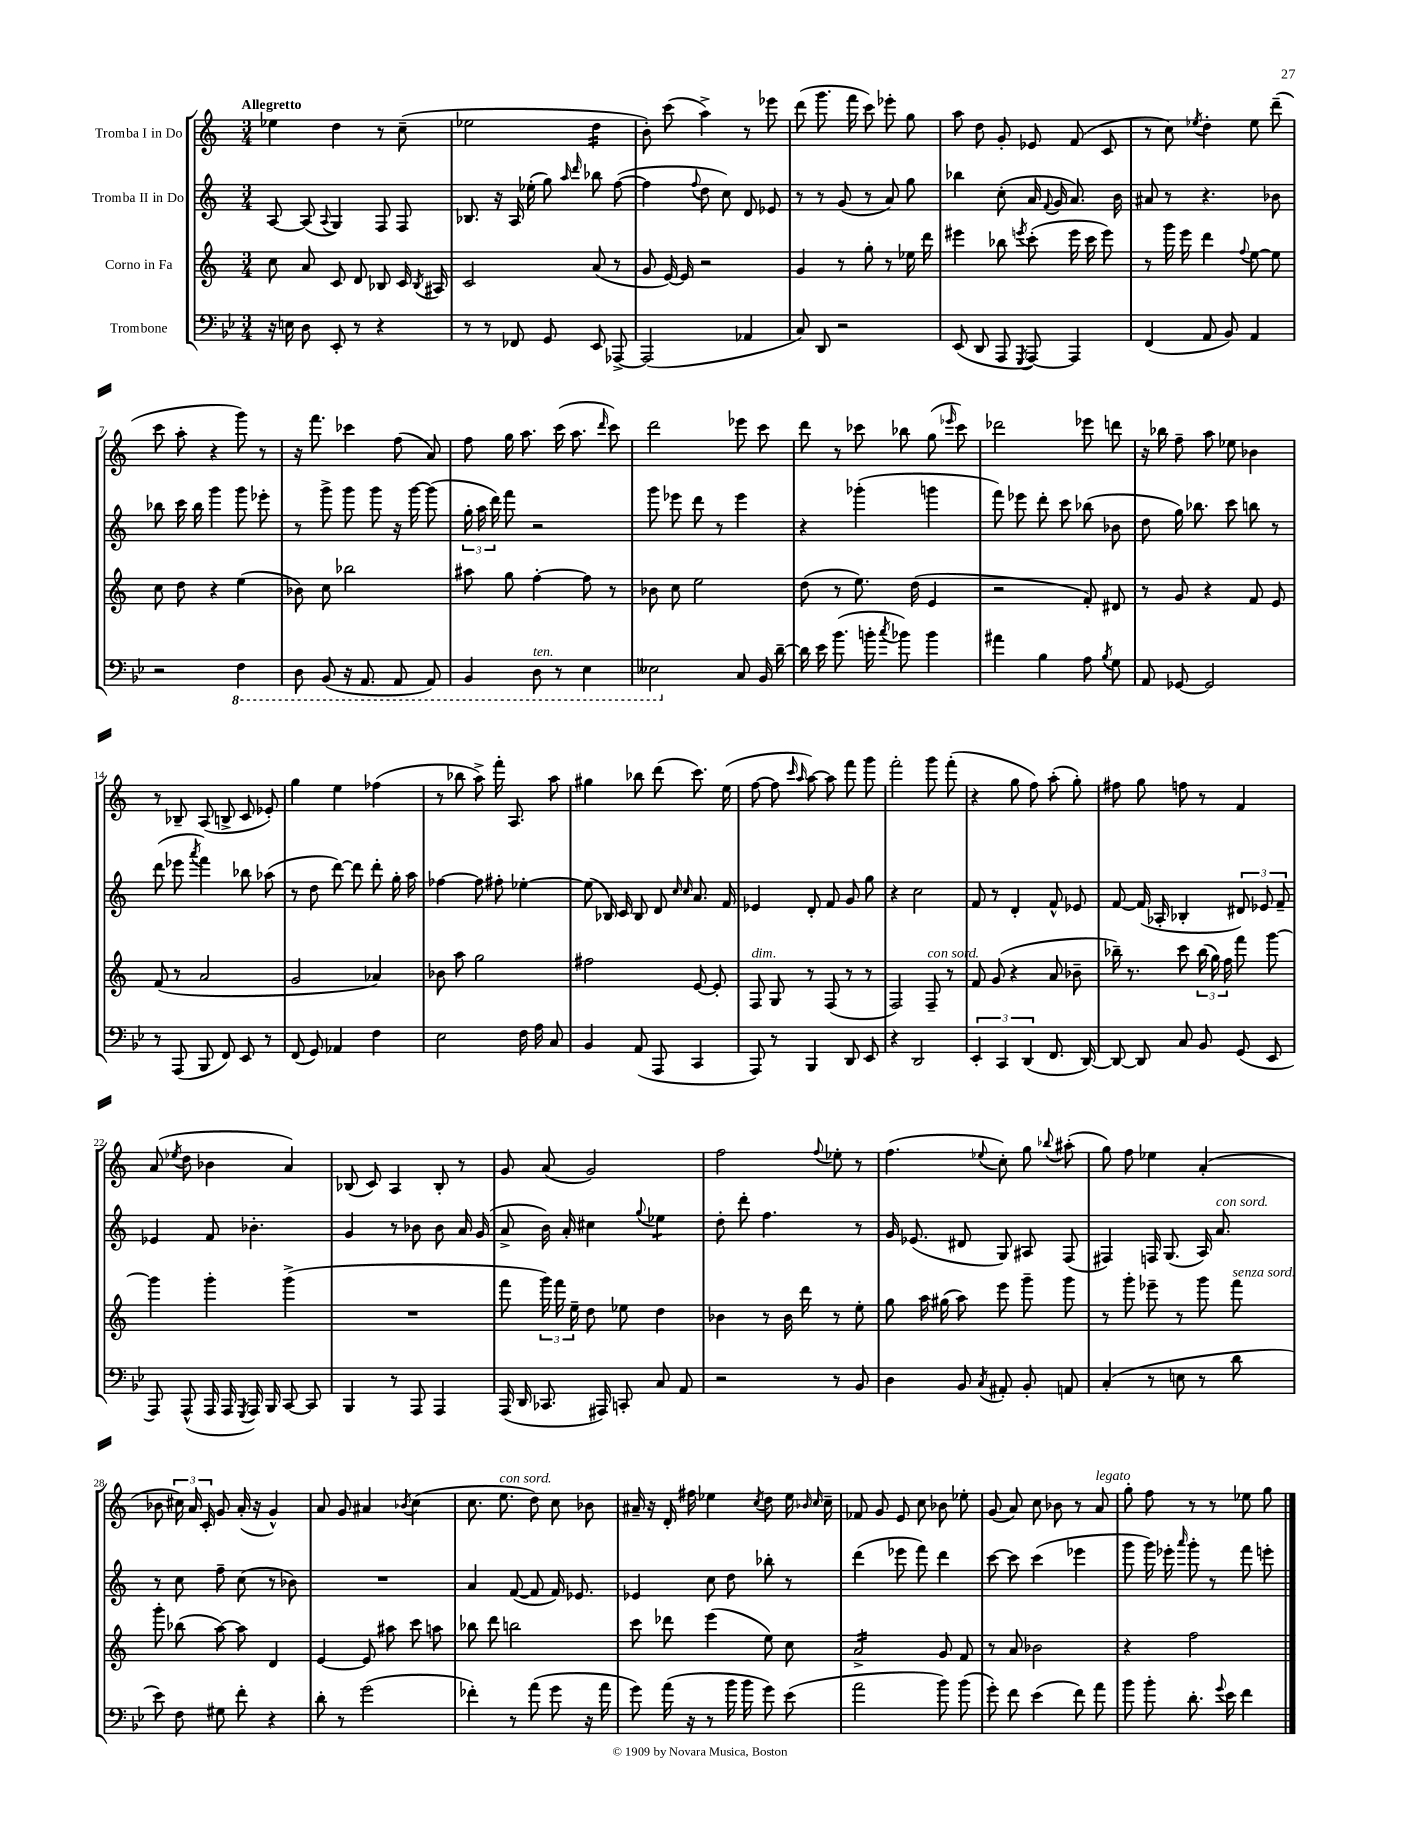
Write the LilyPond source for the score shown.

<<
\new StaffGroup <<
\new Staff = "s0" \with { instrumentName = "Tromba I in Do" } {
    \clef treble \key c \major \numericTimeSignature \time 3/4 \tempo "Allegretto"
    \autoBeamOff ees''4 d''4 r8 c''8--( |
    ees''2 d''4:16 |
    b'8-.) c'''8( a''4->) r8 ees'''8 |
    d'''8( g'''8. f'''16 c'''8) ees'''8-. g''8 |
    a''8 d''8 g'8-. ees'8 f'8( c'8 |
    r8 c''8) \acciaccatura { ees''8 } d''4-. ees''8 d'''8--( |
    c'''8 a''8-. r4 g'''8) r8 |
    r16 f'''8. ces'''4 f''8( a'8) |
    f''8 g''16 a''8. c'''16( a''8. \grace { d'''16 } c'''8) |
    d'''2 ees'''8 c'''8 |
    d'''8 r8 ces'''8 bes''8 g''8( \grace { ees'''16 } ces'''8) |
    des'''2 ees'''8 d'''8 |
    r16 bes''16 f''8-- a''8 ees''8 bes'4 |
    r8 bes8-- a8( b8-> c'8 ees'8-.) |
    g''4 e''4 fes''4( |
    r8 bes''8 a''8->) f'''16-. a8. a''8 |
    gis''4 bes''8 d'''8( c'''8.) e''16( |
    f''8~ f''8 \grace { c'''16 a''16 } a''8~) a''8 f'''8 g'''8 |
    f'''2-. g'''8 f'''8-.( |
    r4 g''8 f''8) a''8-.( g''8-.) |
    fis''8 g''8 f''8 r8 f'4 |
    a'8( \acciaccatura { ees''8 } d''8 bes'4 a'4) |
    bes8( c'8) a4 bes8-. r8 |
    g'8 a'8( g'2) |
    f''2 \appoggiatura { f''8 } ees''8-. r8 |
    f''4.( \appoggiatura { ees''8 } c''8-.) g''8 \appoggiatura { bes''8 } ais''8-.( |
    g''8) f''8 ees''4 a'4-.( |
    bes'8 \tuplet 3/2 { cis''16) a'16 c'16-. } g'8 a'16-.( r16 g'4-^) |
    a'8 g'8 ais'4 \acciaccatura { bes'8 } c''4( |
    c''8. e''8.^\markup { \italic "con sord." } d''8) c''8 bes'8 |
    ais'16-- r16 d'16-. fis''16 ees''4 \acciaccatura { c''8 } d''8 ees''16 \grace { bes'16 c''16 } c''16-- |
    fes'8 g'8 e'8 c''8 bes'8 ees''8-. |
    g'8( a'8) c''8 bes'8 r8 a'8^\markup { \italic "legato" } |
    g''8-. f''8 r8 r8 ees''8 g''8 \bar "|." |
}
\new Staff = "s1" \with { instrumentName = "Tromba II in Do" } {
    \clef treble \key c \major \numericTimeSignature \time 3/4
    \autoBeamOff a8~ a8( \appoggiatura { a8 } g4) f8 f8 |
    bes8. r16 a16 ees''16-.( g''8) \grace { a''16 d'''16 } bes''8 f''8~( |
    f''4 \appoggiatura { f''8 } d''8 c''8) d'8 ees'8 |
    r8 r8 g'8( r8 a'8) g''8 |
    bes''4 c''8-.( a'16 \appoggiatura { f'8 } g'16 a'8.) b'16 |
    ais'8 r8 r4. bes'8 |
    bes''8 c'''16 bes''16 g'''4 g'''8 ees'''8-. |
    r8 g'''8-> g'''8 g'''8 r16 g'''16~ g'''8( |
    \tuplet 3/2 { g''16-. a''16 d'''16) } f'''8 r2 |
    g'''8 ees'''8 d'''8 r8 ees'''4 |
    r4 ges'''4-.( g'''4 |
    f'''8) ees'''8 d'''8-. c'''8 bes''8( bes'8 |
    d''8 g''16) bes''8. c'''8 b''8 r8 |
    d'''8( ees'''8 \acciaccatura { a'''8 } f'''4) bes''8 aes''8( |
    r8 d''8 d'''8~) d'''8 d'''8-. g''16-. a''16 |
    fes''4~ fes''8 fis''8-. ees''4~-. |
    ees''8( bes16) c'16 bes8 d'8 \grace { c''16 c''16 } a'8. f'16 |
    ees'4 d'8-. f'8 g'8 g''8 |
    r4 c''2 |
    f'8 r8 d'4-. f'8-^ ees'8 |
    f'8~ f'16( aes16-. bes4-. \tuplet 3/2 { dis'8) ees'8 f'8-- } |
    ees'4 f'8 bes'4.-. |
    g'4 r8 bes'8 bes'8 a'16 g'16( |
    a'8-> b'16) a'16-. cis''4 \appoggiatura { g''8 } ees''4:8 |
    d''8-. d'''8-. f''4. r8 |
    g'16 ees'8.( dis'8 g8) ais8 f8( |
    fis4) f16 g8.( a16) a'8.^\markup { \italic "con sord." } |
    r8 c''8 f''8-- c''8( r8 bes'8) |
    R2. |
    a'4 f'8~( f'8 f'16) ees'8. |
    ees'4 c''8 d''8 bes''8-. r8 |
    d'''4( ees'''8 f'''8) d'''4 |
    c'''8~ c'''8 c'''4( ees'''4 |
    g'''8 g'''16) ees'''16-. \grace { a'''16 } g'''8-. r8 f'''8 e'''8-. \bar "|." |
}
\new Staff = "s2" \with { instrumentName = "Corno in Fa" } {
    \clef treble \key c \major \numericTimeSignature \time 3/4
    \autoBeamOff c''8 a'8 c'8 d'8 bes8 c'16 \acciaccatura { bes8 } ais16 |
    c'2 a'8( r8 |
    g'8 e'16~) e'16 r2 |
    g'4 r8 g''8-. r8 ees''16 d'''16 |
    eis'''4 bes''8 \acciaccatura { e'''8 } c'''8-.( e'''16 c'''16 e'''8) |
    r8 g'''16 e'''16 d'''4 \appoggiatura { f''8 } e''8~ e''8 |
    c''8 d''8 r4 e''4( |
    bes'8) c''8 bes''2 |
    ais''8 g''8 f''4~-. f''8 r8 |
    bes'8 c''8 e''2 |
    d''8( r8 e''8.) d''16( e'4 |
    r2 f'8-.) dis'8 |
    r8 g'8 r4 f'8 e'8 |
    f'8( r8 a'2 |
    g'2 aes'4) |
    bes'8 a''8 g''2 |
    fis''2 e'8~ e'8-. |
    f8^\markup { \italic "dim." } g8 r8 f8( r8 r8 |
    f2) f8--^\markup { \italic "con sord." } r8 |
    f'8 g'8( r4 a'8 bes'8-- |
    bes''16--) r8. c'''8 \tuplet 3/2 { bes''16( g''16) f''16 } f'''8 g'''8~ |
    g'''4 g'''4-. g'''4->( |
    R2. |
    f'''8 \tuplet 3/2 { g'''16) f'''16 e''16-- } d''8 ees''8 d''4 |
    bes'4 r8 bes'16 d'''16 r8 e''8-. |
    g''8 a''16 gis''16( a''8) e'''8 g'''8-- g'''8 |
    r8 g'''8-. ees'''8-- r8 g'''8 f'''8^\markup { \italic "senza sord." } |
    g'''8-. bes''8( a''8~) a''8 d'4 |
    e'4~ e'8 ais''8 c'''8 a''8 |
    bes''8 d'''8 b''2 |
    c'''8 des'''8 e'''4( e''8) c''8 |
    a'2:16-> g'8 f'8 |
    r8 a'8 bes'2 |
    r4 f''2 \bar "|." |
}
\new Staff = "s3" \with { instrumentName = "Trombone" } {
    \clef bass \key bes \major \numericTimeSignature \time 3/4
    \autoBeamOff r16 e16 d8 ees,8-. r8 r4 |
    r8 r8 fes,8 g,8 ees,8 aes,,8~-> |
    aes,,2( aes,4 |
    c8) d,8 r2 |
    ees,8( d,8 a,,8 \acciaccatura { g,,8 } a,,8~) a,,4 |
    f,4( a,8 bes,8) a,4 |
    r2 \ottava #-1 f,4 |
    d,8 bes,,8( r16 a,,8. a,,8 a,,8) |
    bes,,4 d,8^\markup { \italic "ten." } r8 ees,4 |
    eeses,2 \ottava #0 c8 bes,16 d'16~-- |
    d'16 ees'16 bes'8.( b'16-. \acciaccatura { c''8 } bes'8) bes'4 |
    ais'4 bes4 a8 \acciaccatura { bes8 } g8 |
    a,8 ges,8~ ges,2 |
    r8 a,,8( bes,,8 f,8) ees,8 r8 |
    f,8( g,8) aes,4 f4 |
    ees2 f16 a16 c8 |
    bes,4 a,8( a,,8 c,4 |
    a,,8) r8 bes,,4 d,8 ees,8 |
    r4 d,2 |
    \tuplet 3/2 { ees,4-. c,4 d,4( } f,8. d,16~) |
    d,8~ d,8 c8 bes,8 g,8( ees,8 |
    a,,8) a,,8-^( a,,16 a,,16 \acciaccatura { g,,8 } a,,16) bes,,16 c,8~ c,8 |
    bes,,4 r8 a,,8 a,,4 |
    a,,16( d,16 ces,8. ais,,16) c,8-. c8 a,8 |
    r2 r8 bes,8 |
    d4 bes,8 \acciaccatura { c8 } ais,8-. bes,8-. a,8 |
    c4-.( r8 e8 r8 d'8 |
    ees'8) f8 gis8 f'8-. r4 |
    d'8-. r8 g'2( |
    fes'4-.) r8 a'8( g'8 r16 a'16 |
    g'8) a'16( r16 r8 bes'16 bes'16 g'8) ees'8( |
    a'2 bes'8) bes'8( |
    g'8-.) f'8 ees'4( f'8) a'8 |
    bes'8 bes'8-. d'8.-. \appoggiatura { g'8 } ees'16 f'4 \bar "|." |
}
>>
>>
